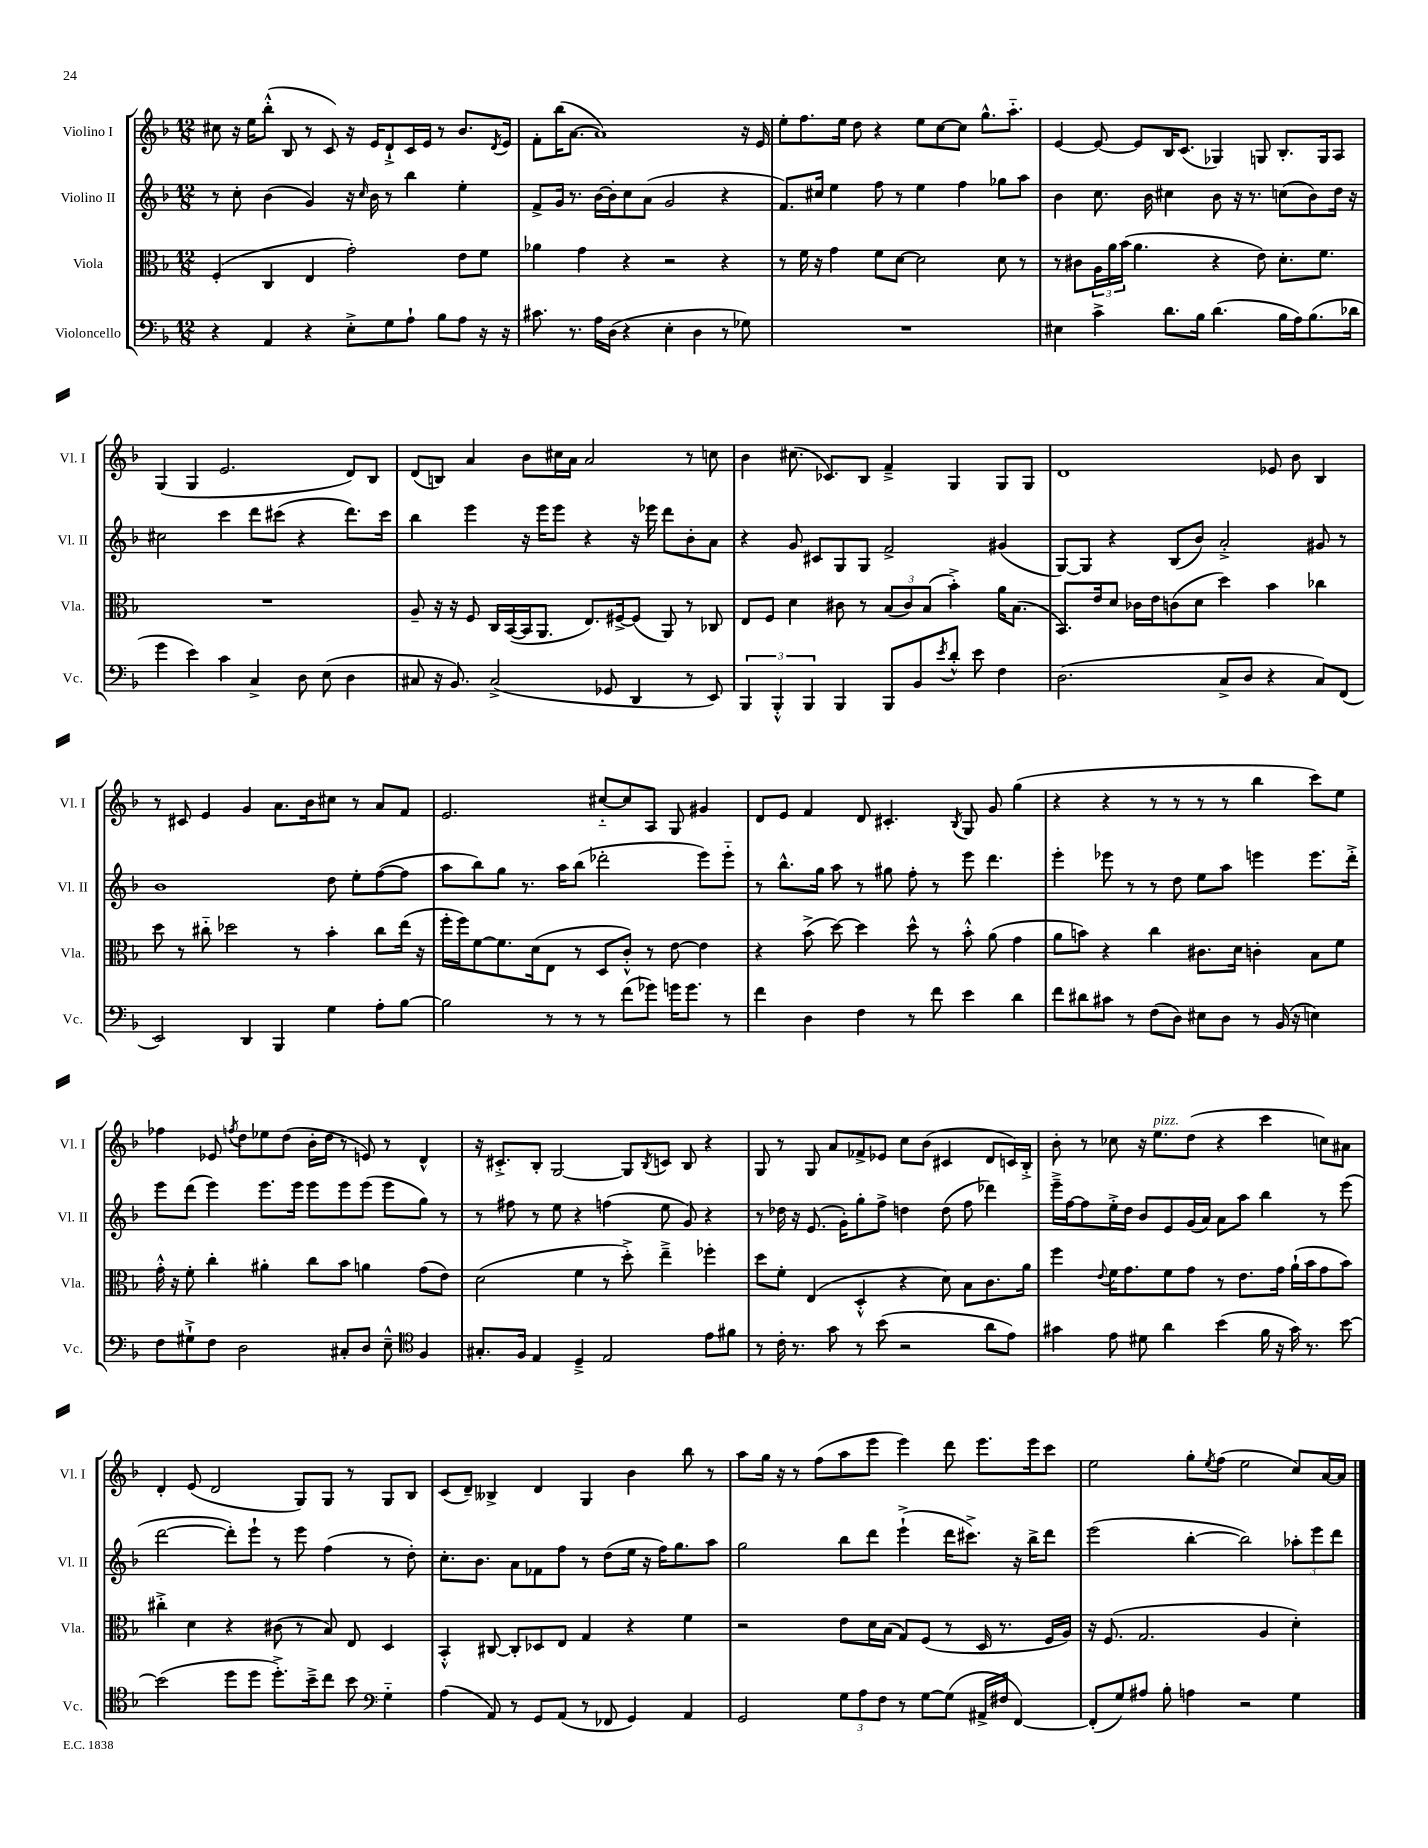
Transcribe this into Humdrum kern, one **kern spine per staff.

**kern	**kern	**kern	**kern
*staff4	*staff3	*staff2	*staff1
*clefF4	*clefC3	*clefG2	*clefG2
*k[b-]	*k[b-]	*k[b-]	*k[b-]
*M12/8	*M12/8	*M12/8	*M12/8
4r	(4F'/	8r	8cc#\
.	.	8cc'\	16r
.	.	.	16ee\LK
4AA/	4C/	(4b-\	(8bb-'^^\J
.	.	.	8B-/
4r	4E/	4g/)	8r
.	.	.	8c/)
8E'^\L	2g'\)	16r	16r
.	.	16qqcc/	.
.	.	16b-\	16e/LK
8G\	.	8r	8d`^/
8A`\J	.	4bb-\	16c/L
.	.	.	16e/JJ
8B-\L	.	.	8r
8A\J	8e\L	4ee'\	8.b-/L
16r	8f\J	.	.
.	.	.	8qd/
16r	.	.	16e/Jk
=	=	=	=
8.c#\	4a-\	8f^/L	8f'\L
.	.	16g/Jk	(16bb-\K
8.r	.	8.r	[8.a\J
.	4g\	.	.
16A\LL	.	[16b-\LL	1a])
(16D\JJ	.	16b-'\]J	.
4r	4r	8cc\	.
.	.	(8a\J	.
4E'\	2r	2g/	.
4D\	.	.	.
8r	4r	4r	.
8G-\)	.	.	16r
.	.	.	16e/
=	=	=	=
1.r	8r	8.f/L)	8ee'\L
.	16f\	.	8.ff\
.	16r	16cc#/Jk	.
.	4g\	4ee\	.
.	.	.	16ee\Jk
.	.	.	8dd\
.	8f\L	8ff\	4r
.	[8d\J	8r	.
.	2d\]	4ee\	8ee\L
.	.	.	[8cc\
.	.	4ff\	8cc\]J
.	.	.	8.gg^^\L
.	8d\	8gg-\L	.
.	.	.	8.aa'~\J
.	8r	8aa\J	.
=	=	=	=
4E#\	8r	4b-\	[4e/
.	8c#\L	.	.
4c^\	24A\L	8.cc\	8e/_
.	24a\	.	.
.	(24b-\JJ	.	.
.	4.a\	.	8e/]L
.	.	16b-\	.
8.d\L	.	4cc#\	16B-/K
.	.	.	(8.c/J
16B-\Jk	.	.	.
(4.d\	4r	8b-\	4G-/)
.	.	16r	.
.	.	8.r	.
.	8e\)	.	8G/
16B-\LL	8.d'\L	(8cc\L	8.B-'/L
16A\J)	.	.	.
(8.B-\	.	8b-\)	.
.	8.f\J	.	16G/k
.	.	16dd\Jk	8A/J
16d-\Jk	.	16r	.
=	=	=	=
4g\	1.r	2cc#\	(4G/
4e\)	.	.	4G/
4c\	.	4ccc\	2.e/
4C^/	.	8ddd\L	.
.	.	(8ccc#\J	.
8D\	.	4r	.
(8E\	.	.	.
4D\	.	8.ddd\L)	8d/L)
.	.	.	8B-/J
.	.	16ccc#\Jk	.
=	=	=	=
8C#/	8A~/	4bb-\	(8d/L
16r	16r	.	8B/J)
8.BB-/)	16r	.	.
.	8F/	4eee\	4a/
(2C#^/	16C/LL	.	.
.	([16BB-/	.	.
.	16BB-/]J	16r	8b-\L
.	8.AA/J	16eee\LK	.
.	.	8eee\J	16cc#\L
.	.	.	16a\JJ
.	8.E/L)	4r	2a/
8GG-/	.	.	.
.	[16F#^/k	.	.
4DD/	(8F#/]J	16r	.
.	.	16eee-\	.
.	8AA/)	8ddd\L	.
8r	8r	8b-'\	8r
8EE/)	8C-/	8a\J	8cc\
=	=	=	=
6BBB-/	8E/L	4r	4b-\
.	8F/J	.	.
6BBB-'^^/	.	.	.
.	4d\	8g/	(8.cc#\
6BBB-/	.	.	.
.	.	8c#/L	.
.	.	.	8.c-/L)
4BBB-/	8c#\	8G/	.
.	8r	8G/J	8B-/J
8BBB-/L	(12B-/L	2f^/	4f~^/
.	12c#/)	.	.
8BB-/	.	.	.
.	(12B-/J	.	.
8qe/	.	.	.
8d'^^/J	4b-'^\)	.	4G/
8e\	.	.	.
4F\	16a\LK	(4g#/	8G/L
.	(8.B-\J	.	.
.	.	.	8G/J
=	=	=	=
(2.D\	8.BB-/L)	[8G/L)	1d
.	.	8G/]J	.
.	16e/k	.	.
.	8d/J	4r	.
.	16c-\LL	.	.
.	16e\J	.	.
.	(8c\	(8B-/L	.
.	8d\J	8b-/J)	.
8C^/L	4dd\)	2a'^/	.
8D/J	.	.	.
4r	4b-\	.	8e-/
.	.	.	8b-\
8C/L)	4cc-\	8g#/	4B-/
(8FF/J	.	8r	.
=	=	=	=
2EE/)	8dd\	1b-	8r
.	8r	.	8c#/
.	8cc#'~\	.	4e/
.	2dd-\	.	.
4DD/	.	.	4g/
4BBB-/	.	.	8.a\L
.	8r	.	.
.	.	.	16b-\k
4G\	4b-'\	8dd\	8cc#\J
.	.	8ee'\L	8r
8A'\L	8cc#\L	([8ff\	8a/L
[8B-\J	(16ee\Jk	8ff\]J	8f/J
.	16r	.	.
=	=	=	=
2B-\]	16ff'\LL	8aa\L	2.e/
.	16ff\J)	.	.
.	[8f\	8bb-\)	.
.	8.f\]	8gg\J	.
.	.	8.r	.
.	(16d\k	.	.
8r	8E\J	.	.
.	.	16aa\LK	.
8r	8r	(8bb-\J	.
8r	8D/L	2ddd-'\	[8cc#'~/L
(8f\L	8c'^^/J)	.	8cc#/]
8g-\J)	8r	.	8A/J
16g\LK	[8e\	.	8G/
8.g\J	.	.	.
.	4e\]	8eee\L)	4g#/
8r	.	8eee'~\J	.
=	=	=	=
4f\	4r	8r	8d/L
.	.	8.bb-^^\L	8e/J
4D\	(8b-^\	.	4f/
.	.	16gg\Jk	.
.	[8dd\)	8aa\	.
4F\	4dd\]	8r	8d/
.	.	8gg#\	4.c#'/
8r	8dd^^\	8ff'\	.
8f\	8r	8r	.
.	.	.	8qB-/
4e\	8b-'^^\	8eee\	8G/
.	(8a\	4.ddd\	8g/
4d\	4g\	.	(4gg\
=	=	=	=
8f\L	8a\L	4eee'\	4r
8d#\	8b\J)	.	.
8c#\J	4r	8eee-\	4r
8r	.	8r	.
(8F\L	4cc\	8r	8r
8D\J)	.	8dd\	8r
8E#\L	8.c#\L	8ee\L	8r
8D\J	.	8aa\J	8r
.	16d\Jk	.	.
8r	4c'\	4eee\	4bb-\
(16BB-/	.	.	.
16r	.	.	.
4E\)	8B-\L	8.eee\L	8ccc\L)
.	8f\J	.	8ee\J
.	.	16ddd'^\Jk	.
=	=	=	=
8F\L	16g'^^\	8eee\L	4ff-\
.	16r	.	.
8G#`^\	8f'\	(8ddd\J	.
8F\J	4cc'\	4eee\)	8e-/
.	.	.	8qff/
2D\	.	.	8dd\L
.	4a#'\	8.eee\L	8ee-\
.	.	.	(8dd\J
.	.	16eee\Jk	.
.	8cc\L	8eee\L	16b-'\LL
.	.	.	16dd\JJ
8C#'/L	8b-\J	8eee\	8r
8D/J	4a\	(8eee\J	8e/)
8E~^^\	.	8eee\L	8r
*clefC4	*	*	*
4F/	(8g\L	8gg\J)	4d^^/
.	8e\J)	8r	.
=	=	=	=
8.G#'/L	(2d\	8r	16r
.	.	.	8.c#'^/L
.	.	8ff#\	.
16F/Jk	.	.	.
4E/	.	8r	8B-'/J
.	.	8ee\	[2G/
4D~^/	4f\	4r	.
2E/	8r	(4ff\	.
.	8dd'^\)	.	8G/]L
.	.	.	8qB-/
.	4ee~^\	8ee\	8c/J
.	.	8g/)	8B-/
8e\L	4ff-'\	4r	4r
8f#\J	.	.	.
=	=	=	=
8r	8dd\L	8r	8G/
16c'\	8f'\J	16dd-\	8r
8.r	.	16r	.
.	(4E/	(8.e/	8G/
8g\	.	.	8a/L
.	.	16g'\LK)	.
8r	4D'^^/	8gg'\	8f-^/
(8b-\	.	8ff^\J	8e-/J
2r	4r	4dd\	8cc\L
.	.	.	(8b-\J
.	8d\)	(8dd\	4c#/
.	8B-\L	8ff\	.
8a\L	8.c\	4ddd-\)	8d/L
8e\J)	.	.	16c/L)
.	16a\Jk	.	16B-'^/JJ
=	=	=	=
4g#\	4ff\	16eee~^\LL	8b-'\
.	.	[16ff\J	.
.	.	8ff\]	8r
.	8qqe/	.	.
8e\	16f\LK	16ee'^\L	8cc-\
.	8.g\	16dd\JJ	.
8d#\	.	8b-/L	16r
.	.	.	8.ee\L
4a\	8f\	8e/	.
.	8g\J	(16g/L	(8dd\J
.	.	16a/JJ)	.
(4b-\	8r	8a\L	4r
.	8.e\L	8aa\J	.
16f\	.	4bb-\	4ccc\
16r	16g\Jk	.	.
16g#\)	(16a`\LL	.	.
8.r	16b-\J	.	.
.	8g\	8r	8cc\L)
[8b-\	8b-\J)	(8eee\	8a#\J
=	=	=	=
(2b-\]	4cc#'^\	[2ddd\	4d'/
.	4d\	.	(8e/
.	.	.	2d/
8dd\L	4r	8ddd'\]L)	.
8dd\J	.	8eee`\J	.
8.dd'^\L)	(8c#\	8r	.
.	8r	8eee\	8G/L)
16b-~^\k	.	.	.
8cc\J	8B-/)	(4ff\	8G/J
8b-\	8E/	.	8r
*clefF4	*	*	*
4G'~\	4D/	8r	8G/L
.	.	8dd'\)	8B-/J
=	=	=	=
(4A\	4BB-'^^/	8.cc'\L	(8c/L
.	.	.	8d~/J)
.	.	8.b-\J	.
8AA/)	[8C#/	.	4B--^/
8r	8C#'/]L	8a\L	.
8GG/L	8D-/	8f-\	4d/
(8AA/J	8E/J	8ff\J	.
8r	4G/	8r	4G/
8FF-/	.	(8dd\L	.
4GG/)	4r	16ee\Jk	4b-\
.	.	16r	.
.	.	16ff\LK)	.
.	.	8.gg\	.
4AA/	4f\	.	8bb-\
.	.	8aa\J	8r
=	=	=	=
2GG/	2r	2gg\	8aa\L
.	.	.	16gg\Jk
.	.	.	16r
.	.	.	8r
.	.	.	(8ff\L
12G\L	8e\L	8bb-\L	8aa\
12A\	.	.	.
.	16d\L	8ddd\J	8eee\J
12F\J	.	.	.
.	(16B-\JJ	.	.
8r	8G/L)	(4eee`^\	4eee\)
[8G\L	(8F/J	.	.
(8G\]J	8r	16ddd\LK	8ddd\
.	.	8.ccc#^\J)	.
16AA#^/LL	16D/	.	8.eee\L
16F#/JJ	8.r	.	.
[4FF/)	.	16r	.
.	.	16bb-^\LK	16eee\k
.	16F/LL	8ddd\J	8ccc\J
.	16A/JJ)	.	.
=	=	=	=
(8FF'/]L	16r	(2eee\	2ee\
.	(8.F/	.	.
8G/)	.	.	.
8A#/J	2.G/	.	.
8B-'\	.	.	.
4A\	.	[4bb-'\	8gg'\L
.	.	.	8qee/
.	.	.	(8ff\J
2r	.	2bb-\])	2ee\
.	4A/	.	.
4G\	4d'\)	12aa-'\L	8cc/L)
.	.	12eee\	.
.	.	.	[16a/L
.	.	12ddd\J	.
.	.	.	16a/]JJ
==	==	==	==
*-	*-	*-	*-
